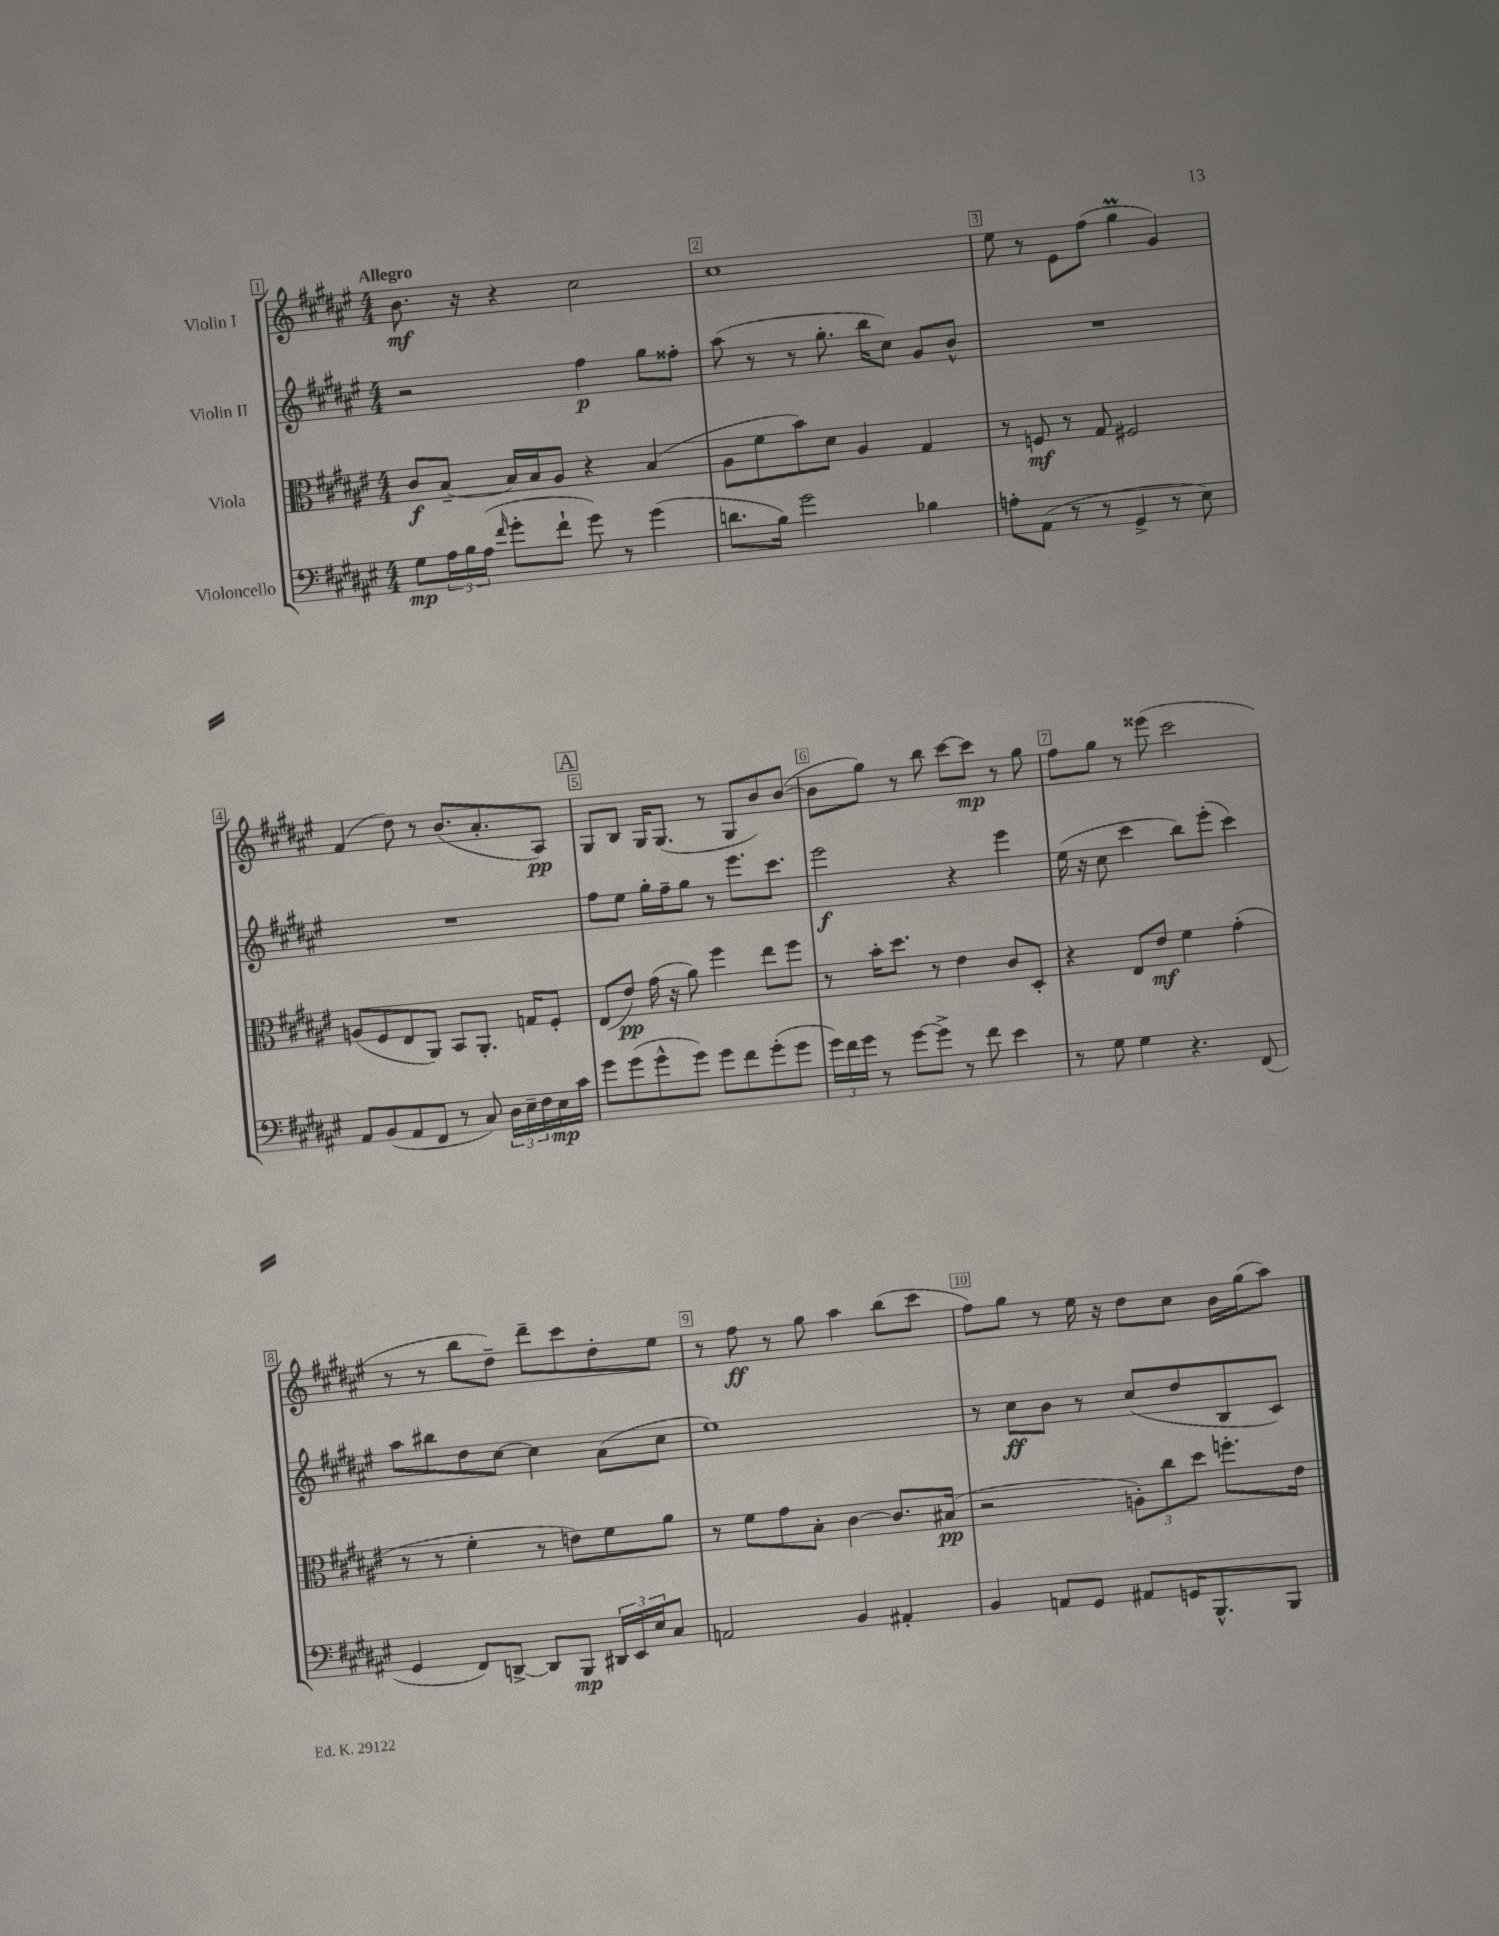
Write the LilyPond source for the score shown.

<<
\new StaffGroup <<
\new Staff = "s0" \with { instrumentName = "Violin I" } {
    \clef treble \key fis \major \numericTimeSignature \time 4/4 \tempo "Allegro"
    b'8.\mf r16 r4 cis''2 |
    cis''1 |
    eis''8 r8 eis'8 fis''8( gis''4\prall gis'4) |
    fis'4( dis''8) r8 b'8.( ais'8.-. ais8\pp) |
    \mark \markup { \box "A" } gis8 b8 gis16 gis8.( r8 gis8 b'8) b'8~( |
    b'8 gis''8) r8 b''8 cis'''8~ cis'''8\mp r8 gis''8 |
    fis''8 gis''8 r8 eisis'''8( cis'''2 |
    r8 r8 b''8 dis''8--) dis'''8-- cis'''8 dis''8-. eis''8 |
    r8 fis''8\ff r8 gis''8 ais''4 b''8( cis'''8 |
    fis''8) gis''8 r8 eis''16 r16 dis''8 cis''8 b'16 gis''16( ais''8) \bar "|." |
}
\new Staff = "s1" \with { instrumentName = "Violin II" } {
    \clef treble \key fis \major \numericTimeSignature \time 4/4
    r2 fis''4\p gis''8 fisis''8-. |
    ais''8( r8 r8 gis''8.-. b''16 cis''8) gis'8 b'8-^ |
    R1 |
    R1 |
    \mark \markup { \box "A" } fis''8 eis''8 gis''16-. fis''16-- gis''8 r8 eis'''8. cis'''8. |
    eis'''2\f r4 eis'''4 |
    eis''16( r16 cis''8 cis'''4 b''8) eis'''8-.( cis'''4) |
    ais''8 bis''8 dis''8 cis''8~ cis''4 ais'8( cis''8 |
    eis''1) |
    r8 cis''8\ff b'8 r8 cis''8( dis''8 b8 cis'8) \bar "|." |
}
\new Staff = "s2" \with { instrumentName = "Viola" } {
    \clef alto \key fis \major \numericTimeSignature \time 4/4
    cis'8\f b8~-- b16 b16 ais8 r4 b4( |
    ais8 fis'8 b'8) dis'8 ais4 gis4 |
    r8 f8\mf r8 gis8 fis2 |
    a8( fis8 eis8 ais,8) b,8 ais,8.-. g16 fis8-. |
    \mark \markup { \box "A" } eis8( eis'8\pp) gis'16( r16 ais'8) fis''4 eis''8 fis''8 |
    r8 b'16-. dis''8. r8 eis'4 cis'8 dis8-. |
    r4 eis8 eis'8\mf fis'4 gis'4-.( |
    r8 r8 fis'4-. r8 e'8) fis'8 ais'8 |
    r8 fis'8 gis'8 b8-. cis'4~ cis'8. bis16\pp( |
    r2 \tuplet 3/2 { a8-.) cis''8 dis''8 } f''8.-. eis'16 \bar "|." |
}
\new Staff = "s3" \with { instrumentName = "Violoncello" } {
    \clef bass \key fis \major \numericTimeSignature \time 4/4
    gis8\mp \tuplet 3/2 { ais16 b16 ais16( } \grace { fis'16 } gis'8-. fis'8-! gis'8) r8 gis'4( |
    d'8. b16) gis'2 bes4 |
    a8-. ais,8( r8 r8 gis,4-> r8 eis8) |
    ais,8 b,8( ais,8 fis,8 r8 cis8) \tuplet 3/2 { dis16 eis16-- fis16 } eis16\mp cis'16 |
    \mark \markup { \box "A" } gis'8 gis'8( gis'8-^ gis'8) gis'8 fis'8 gis'8-.( gis'8 |
    \tuplet 3/2 { gis'16) fis'16 gis'16 } r8 gis'8~ gis'8-> r8 fis'8 eis'4 |
    r8 gis8 gis4 r4. fis,8( |
    gis,4 fis,8) d,8~-> d,8 b,,8\mp \tuplet 3/2 { dis,16 eis,16 eis16 } cis8 |
    a,2 b,4 ais,4-. |
    b,4 a,8 gis,8 ais,8 g,16 b,,8.-^ b,,8 \bar "|." |
}
>>
>>
\layout { \context { \Score \override BarNumber.break-visibility = ##(#f #t #t) barNumberVisibility = #all-bar-numbers-visible \override BarNumber.stencil = #(make-stencil-boxer 0.1 0.3 ly:text-interface::print) } }
